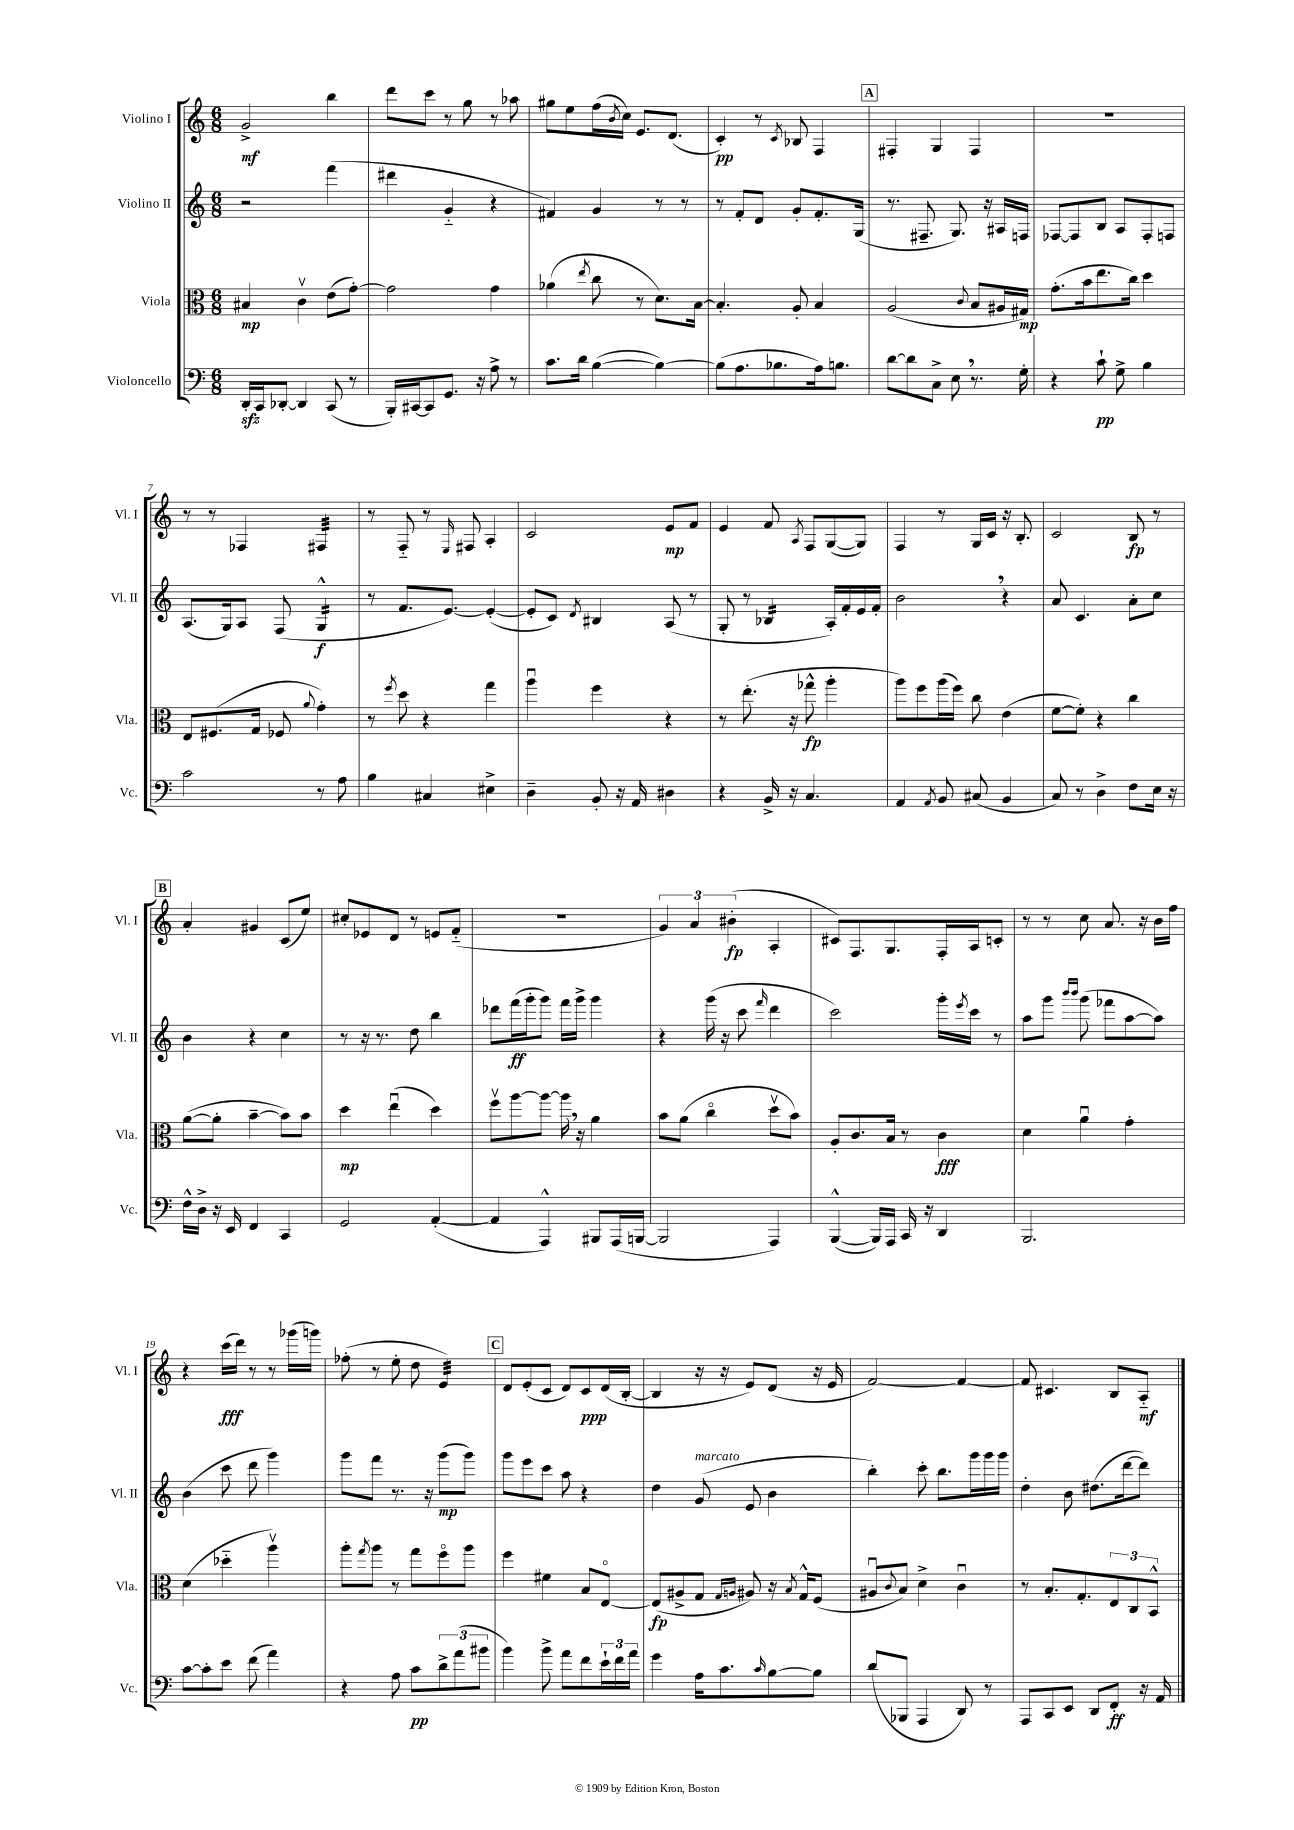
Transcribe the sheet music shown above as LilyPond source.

<<
\new StaffGroup <<
\new Staff = "s0" \with { instrumentName = "Violino I" shortInstrumentName = "Vl. I" } {
    \clef treble \key c \major \numericTimeSignature \time 6/8
    g'2->\mf b''4 |
    d'''8 c'''8 r8 g''8 r8 aes''8 |
    gis''8 e''8 f''16( \acciaccatura { b'8 } c''16) e'8. d'8.( |
    c'4-.\pp) r8 \acciaccatura { c'8 } bes8 f4 |
    \mark \markup { \box "A" } fis4-. g4 fis4 |
    R2. |
    r8 r8 fes4 fis4:32 |
    r8 f8-_ r8 \grace { e16 } fis8 a4-. |
    c'2 e'8\mp f'8 |
    e'4 f'8 \acciaccatura { a8 } f8 g8~( g8) |
    f4 r8 g16 c'16 r16 b8.-. |
    c'2 b8\fp r8 |
    \mark \markup { \box "B" } a'4-. gis'4 c'8( e''8) |
    cis''8-. ees'8 d'8 r8 e'8 f'8-_( |
    R2. |
    \tuplet 3/2 { g'4) a'4 bis'4-.\fp( } a4-. |
    cis'8) f8. g8. f16-. a16 c'8-. |
    r8 r8 c''8 a'8. r16 b'16 f''16 |
    r4 c'''16\fff( d'''16) r8 r8 ges'''16( g'''16) |
    fes''8-.( r8 e''8-. d''8 e'4:32) |
    \mark \markup { \box "C" } d'8 e'8-.( c'8 d'8) c'8\ppp d'16( b16~-. |
    b4 r16 r16 e'8) d'8( r16 e'16 |
    f'2~) f'4~ |
    f'8 cis'4. b8 a8-_\mf \bar "|." |
}
\new Staff = "s1" \with { instrumentName = "Violino II" shortInstrumentName = "Vl. II" } {
    \clef treble \key c \major \numericTimeSignature \time 6/8
    r2 f'''4( |
    dis'''4 g'4-_ r4 |
    fis'4) g'4 r8 r8 |
    r8 f'8-. d'8 g'8-. f'8.-. g16( |
    \mark \markup { \box "A" } r8. fis8.-- g8.) r16 ais16 f16 |
    fes8~ fes8 b8 a8 fes8-. f8 |
    a8.( g16) a8 f8( g4:16-^\f |
    r8 f'8. e'8.~) e'4~-.( |
    e'8-. c'8) \acciaccatura { d'8 } bis4 a8( r8 |
    g8-. r8 bes4:16 a16-.) f'16-. e'16 f'16-. |
    b'2 \breathe r4 |
    a'8 c'4. a'8-. c''8 |
    \mark \markup { \box "B" } b'4 r4 c''4 |
    r8 r16 r8. d''8 b''4 |
    des'''8 f'''16\ff( g'''16-. g'''8) f'''16 g'''16-> g'''4 |
    r4 g'''16( r16 c'''8 \grace { f'''16 } d'''4 |
    c'''2) g'''16-. \acciaccatura { e'''8 } c'''16 r8 |
    a''8 g'''8 \grace { b'''16 b'''16 } g'''8( fes'''8 a''8~ a''8) |
    b'4( c'''8 d'''8 g'''4) |
    g'''8 f'''8 r8. r16 g'''8\mp( g'''8) |
    \mark \markup { \box "C" } g'''8 e'''8 c'''8 a''8 r4 |
    d''4 g'8^\markup { \italic "marcato" }( e'8 b'4 |
    b''4-.) c'''8-. b''8. g'''16 g'''16 g'''16 |
    d''4-. b'8 dis''8.( d'''16~ d'''8) \bar "|." |
}
\new Staff = "s2" \with { instrumentName = "Viola" shortInstrumentName = "Vla." } {
    \clef alto \key c \major \numericTimeSignature \time 6/8
    bis4\mp c'4\upbow e'8( g'8~-.) |
    g'2 g'4 |
    aes'4( \acciaccatura { e''8 } c''8 r8 d'8.) b16~ |
    b4.-. a8-. b4 |
    \mark \markup { \box "A" } a2( \appoggiatura { c'8 } b8 ais16 gis16\mp) |
    g'8.-.( b'16 e''8. c''16) d''4 |
    e8 fis8.( g16 fes8 \appoggiatura { a'8 } g'4-.) |
    r8 \acciaccatura { f''8 } d''8 r4 g''4 |
    a''4\downbow f''4 r4 |
    r8 e''8.-.( r16 ges''8-^\fp a''4-. |
    a''8) f''8 a''16( f''16) c''8 e'4( |
    f'8~ f'8-.) r4 c''4 |
    \mark \markup { \box "B" } a'8~( a'8-. b'4~-- b'8) b'8 |
    d''4\mp e''4\downbow( d''4) |
    f''8\upbow a''8~ a''8~ a''16 \breathe r16 a'4 |
    b'8 a'8( c''4\flageolet d''8\upbow b'8) |
    a8-. c'8. b16 r8 c'4\fff |
    d'4 a'4\downbow g'4-. |
    d'4( des''4-_ a''4\upbow) |
    a''8-. \acciaccatura { g''8 } a''8 r8 g''8 f''8\flageolet a''8 |
    \mark \markup { \box "C" } f''4 fis'4 b8 e8~\flageolet |
    e8\fp( ais8-> g8 \grace { g16 a16 } ais8) r16 \acciaccatura { b8 } g16-^ f8( |
    ais8\downbow \appoggiatura { c'8 } b8) d'4-> c'4\downbow |
    r8 b8.-. g8.-. \tuplet 3/2 { e8 c8 b,8-^ } \bar "|." |
}
\new Staff = "s3" \with { instrumentName = "Violoncello" shortInstrumentName = "Vc." } {
    \clef bass \key c \major \numericTimeSignature \time 6/8
    d,16-.\sfz c,16 des,8~-. des,4 c,8( r8 |
    b,,16-.) cis,16~ cis,8 g,8. r16 a8-> r8 |
    c'8. d'16 b4~( b4~) |
    b8( a8. bes8. a16) b8. |
    \mark \markup { \box "A" } d'8~ d'8 c8-> e8 \breathe r8. g16-. |
    r4 c'8-!\pp g8-> b4 |
    c'2 r8 a8 |
    b4 cis4 eis4-> |
    d4-- b,8-. r16 a,16 dis4 |
    r4 b,16-> r16 c4. |
    a,4 \acciaccatura { a,8 } b,8 cis8( b,4 |
    c8) r8 d4-> f8 e16 r16 |
    \mark \markup { \box "B" } f16-^ d16-> r16 e,16 f,4 c,4 |
    g,2 a,4~-.( |
    a,4 a,,4-^) bis,,8 a,,16( b,,16~ |
    b,,2 a,,4) |
    b,,4~-^( b,,16) a,,16 c,16 r16 d,4 |
    b,,2. |
    c'8~ c'8-. e'8 f'8( a'4) |
    r4 a8 c'8\pp \tuplet 3/2 { d'8-> a'8( bis'8 } |
    \mark \markup { \box "C" } b'4) b'8-> a'8 f'8 \tuplet 3/2 { e'16-! f'16 a'16 } |
    g'4 a16 c'8. \grace { c'16 } b8~ b8 |
    d'8( bes,,8 a,,4 d,8) r8 |
    a,,8 c,8 e,8 d,8 f,8-.\ff r16 a,16 \bar "|." |
}
>>
>>
